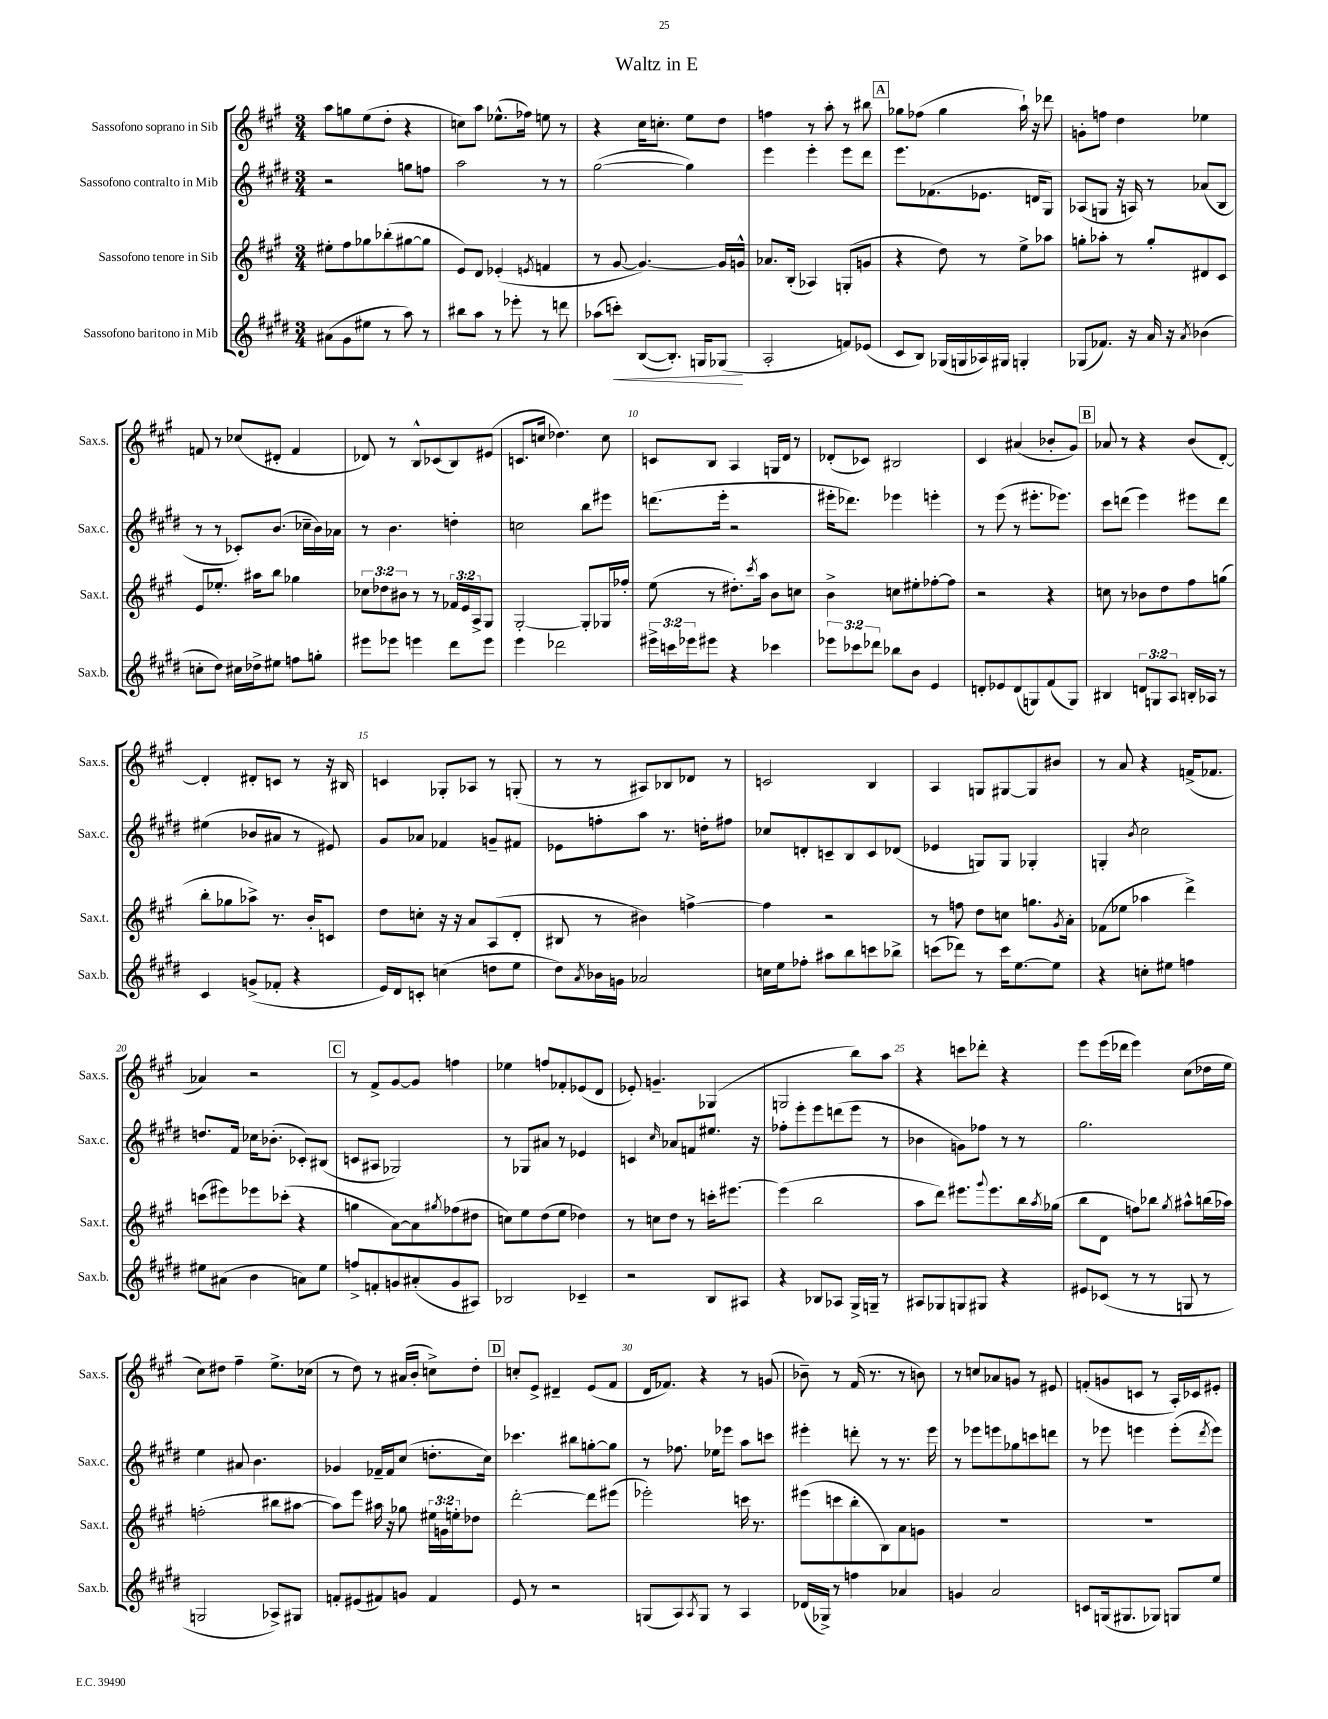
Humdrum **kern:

**kern	**dynam	**kern	**kern	**kern
*part4	*part4	*part3	*part2	*part1
*staff4	*staff4	*staff3	*staff2	*staff1
*I"Sassofono baritono in Mib	*	*I"Sassofono tenore in Sib	*I"Sassofono contralto in Mib	*I"Sassofono soprano in Sib
*I'Sax.b.	*	*I'Sax.t.	*I'Sax.c.	*I'Sax.s.
*clefG2	*	*clefG2	*clefG2	*clefG2
*k[f#c#g#d#]	*	*k[f#c#g#]	*k[f#c#g#d#]	*k[f#c#g#]
*M3/4	*	*M3/4	*M3/4	*M3/4
=1	=1	=1	=1	=1
(8a#X\L	.	8ee#X'\L	2r	8aa\L
8g#\	.	8ff#\	.	8ggn\
8ee#X\J	.	8gg-X\	.	(8ee\
8r	.	(8bb-X'\	.	8dd'\J
8aa\)	.	[8gg#X\	8ggn\L	4r
8r	.	8gg#\J]	8ffn\J	.
=2	=2	=2	=2	=2
8bb#X\L	.	8e/L)	2aa\	8ccn\L)
8aa\J	.	8d/J	.	8aa\J
8r	.	(4e-X'/	.	(8.ee-X^^\L
8eee-X'\	.	.	.	.
.	.	.	.	16ff-X\Jk)
.	.	8qen/	.	.
8r	.	4fn/	8r	8een\
8dddn\	.	.	8r	8r
=3	=3	=3	=3	=3
(8aa-X\L	.	8r	([2gg#\	4r
!	!LO:HP:b	!	!	!
8cccn'\J)	<	[8g#/	.	.
([8B/L	.	4.g#/_)	.	16cc#\KL
.	.	.	.	8.ccn'\J
8.B'/J])	.	.	.	.
.	.	.	4gg#\])	8ee\L
16Gn/KL	.	.	.	.
(8G-X/J	.	16g#/LL]	.	8dd\J
.	.	16gn^^/JJ	.	.
.	[	.	.	.
=4	=4	=4	=4	=4
2A'/	.	8.a-X/L	4eee\	4ffn\
.	.	(16B'/Jk	.	.
.	.	4A-X/)	4eee'\	8r
.	.	.	.	8aa'\
8fn/L)	.	(8Gn'/L	8eee\L	8r
(8e-X/J	.	8gn/J	8ddd#\J	8bb#X\
!!LO:REH:place=s1:t=A
=5	=5	=5	=5	=5
8c#/L	.	4r	8.eee\L	8gg-X\L
8B/J)	.	.	.	(8ff-X\J
.	.	.	(8.f-X\	.
(16G-X/LL	.	8dd\)	.	4gg-\
16Gn/	.	.	.	.
16A-X/)	.	8r	8.e-X\J	.
16G#X/JJ	.	.	.	.
4Gn'/	.	8ee^\L	.	16aa`\)
.	.	.	16dn/KL	16r
.	.	8aa-X\J	8G#/J)	8ddd-X\
=6	=6	=6	=6	=6
(8G-X/L	.	8ggn'\L	(8A-X/L	8gn'\L
8.f-X/J)	.	8aa-X'\J	8Gn/J	8ffn\J
.	.	8r	16r	4dd\
16r	.	.	16An/)	.
16a/	.	8gg'/L	8r	.
16r	.	.	.	.
8qa/	.	.	.	.
(4b-X\	.	8d#X/	(8a-X/L	4ee-X\
.	.	8c#/J	8B/J	.
!!LO:LB:g=z
=7	=7	=7	=7	=7
8ccn'\L	.	8e/L	8r	8fn/
8dd#\J)	.	8.ee-X'/J	8r	8r
16cc#X\LL	.	.	8c-X'/L)	(8cc-X/L
16dd-X^\J	.	16aa#X\KL	.	.
8ee#X\J	.	8bb\J	(8.b/J	8d#X'/J
8ffn\L	.	4gg-X\	.	4f/
.	.	.	16cc-X~\LL	.
8ggn'\J	.	.	16b\)	.
.	.	.	16a-X\JJ	.
=8	=8	=8	=8	=8
8eee#X\L	.	12cc-X\L	8r	8d-X/)
.	.	12dd-X\	.	.
8eee-X\J	.	.	4.b\	8r
.	.	12b#X\J	.	.
4eeen\	.	8r	.	8B^^/L
.	.	8r	.	(8c-X/
8ddd#\L	.	24f-X/LL	4ddn'\	8B/)
.	.	24e/	.	.
.	.	24A^/J	.	.
8eee\J	.	8G#/J	.	(8e#X/J
=9	=9	=9	=9	=9
4eee\	.	[2G#'/	2ccn\	8.cn/L
.	.	.	.	16ccn/Jk
2ddd-X\	.	.	.	4.dd-X\)
.	.	8G#'/L]	8bb\L	.
.	.	16G-X/L	8eee#X\J	8cc\
.	.	16ff-X'/JJ	.	.
=10	=10	=10	=10	=10
24eee#X^\LL	.	(8ee\	(8.dddn\L	8cn/L
24cccn\	.	.	.	.
24eee-X\J	.	.	.	.
8eee#X\J	.	8r	.	8B/J
.	.	.	16eee'\Jk	.
4r	.	8.dd#X'\L)	2r	4A/
.	.	8qccc#/	.	.
.	.	16aa\Jk	.	.
4ccc-X\	.	8b\L	.	16Gn/LL
.	.	.	.	16d/JJ
.	.	8ccn\J	.	8r
=11	=11	=11	=11	=11
12eee-X\L	.	4b^\	16eee#X'\KL	(8d-X'/L
.	.	.	8.ddd-X\J)	.
12ccc-X\	.	.	.	.
.	.	.	.	8c-X/J)
12ddd-X\J	.	.	.	.
8bb-X\L	.	8ccn\L	4eee-X\	2B#X/
8b\J	.	8ee#X'\	.	.
4e/	.	[8ff-X'\	4eeen'\	.
.	.	8ff-\J]	.	.
=12	=12	=12	=12	=12
8dn'/L	.	2r	8r	4c#/
8e-X/	.	.	(8eee\	.
(8d/	.	.	8r	(4a#X/
8Gn/)	.	.	8.eee#X'\L	.
(8f#/	.	4r	.	8b-X'/L
.	.	.	8.eee-X\J)	.
8G/J)	.	.	.	8g#/J)
!!LO:REH:place=s1:t=B
=13	=13	=13	=13	=13
4B#X/	.	8ccn\	8ccc#\L	8a-X/
.	.	8r	(8dddn\J	8r
12dn/L	.	8b-X\L	4eee\)	4r
12Gn/	.	.	.	.
.	.	8dd\	.	.
12A/J	.	.	.	.
16Bn'/LL	.	8ff#\	8eee#X\L	(8b/L
16A-X/JJ	.	.	.	.
8r	.	(8ggn\J	8ddd\J	[8d'/J)
!!LO:LB:g=z
=14	=14	=14	=14	=14
4c#/	.	8bb'\L	(4ee#X\	4d'/]
.	.	8gg-X\	.	.
(8gn^/L	.	8aa-X^\J)	8b-X/L	8d#X'/L
8f-X'/J	.	8.r	8a#X/J	8cn/J
4r	.	.	8r	8r
.	.	16b'/KL	.	.
.	.	8cn/J	8e#X/)	16r
.	.	.	.	16B#X/
=15	=15	=15	=15	=15
16e/LL)	.	8dd\L	8g#/L	4cn/
16d#/J	.	.	.	.
8cn'/J	.	8ccn'\J	8a-X/J	.
(4ccn\	.	16r	4f-X/	8G-X'/L
.	.	16r	.	.
.	.	8a/L	.	8A-X/J
8ddn\L	.	(8A/	8gn~/L	8r
8ee\J	.	8d'/J	8f#X/J	(8Gn'/
=16	=16	=16	=16	=16
8dd#\L)	.	8B#X/	8e-X\L	8r
8qa/	.	.	.	.
16b-X\L	.	8r	8ffn'\	8r
16gn\JJ	.	.	.	.
2a-X/	.	4b#X\)	8aa\J	8A#X/L)
.	.	.	8.r	8B-X/
.	.	[4ffn^\	.	8d-X/J
.	.	.	16ddn'\KL	.
.	.	.	8ff#X\J	8r
=17	=17	=17	=17	=17
16ccn\LL	.	4ff\]	8cc-X/L	2cn/
16ee\J	.	.	.	.
8ff-X'\J	.	.	8dn'/	.
8aa#X\L	.	2r	8cn~/	.
8bb\	.	.	8B/	.
8cccn\	.	.	8c/	4B/
8bb-X^\J	.	.	(8d-X/J	.
=18	=18	=18	=18	=18
(8cccn\L	.	8r	4e-X/	4A/
8ddd-X\J)	.	8ffn\	.	.
8r	.	8dd\L	8Gn/L)	8Gn/L
16ccc\KL	.	8ccn\J	8G/J	[8G#X/
[8.ee\	.	.	.	.
.	.	8.ggn\L	4G-X'/	8G#/]
8ee\J]	.	.	.	8b#X/J
.	.	8qg#/	.	.
.	.	16a'\Jk	.	.
=19	=19	=19	=19	=19
4r	.	(8f-X\L	4Gn'/	8r
.	.	8ee-X\J	.	8a/
.	.	.	8qb/	.
8ccn'\L	.	4aa-X\	2cc#\	4r
8ee#X\J	.	.	.	.
4ffn\	.	4ddd^\)	.	(16fn^/KL
.	.	.	.	8.f-X/J
!!LO:LB:g=z
=20	=20	=20	=20	=20
8ee#X\L	.	(8cccn\L	8.ddn/L	4a-X/)
(8a#X\J	.	8eee#X\)	.	.
.	.	.	16f#/Jk	.
4b\	.	8eee-X\	16cc-X\KL	2r
.	.	.	(8.b-X'\J	.
.	.	(8ccc-X'\J	.	.
8an\L)	.	4r	8c-X'/L)	.
8ee#\J	.	.	(8B#X/J	.
!!LO:REH:place=s1:t=C
=21	=21	=21	=21	=21
8ffn^/L	.	4ggn\	8cn/L	8r
8fn'/	.	.	8A#X/J	8f#^/L
8gn/	.	[8a\L)	2G-X/)	[8g#/
(8a#X'/	.	8a\]	.	8g#/J]
.	.	8qgg#X/	.	.
8g/	.	(8ff-X\	.	4ffn\
8A#X/J)	.	8dd#X\J	.	.
=22	=22	=22	=22	=22
2B-X/	.	8ccn\L)	8r	4ee-X\
.	.	8ee\	8G-X/L	.
.	.	(8dd\	8a#X/J	8ffn/L
.	.	8ee\J	8r	8f-X'/
4c-X~/	.	4dd-X\)	4e-X/	(8e-X/
.	.	.	.	8d/J
=23	=23	=23	=23	=23
2r	.	8r	4cn/	8e-X'/)
.	.	8ccn\L	.	4.gn~/
.	.	.	16qqcc#/	.
.	.	8dd\J	8a-X/L	.
.	.	8r	8fn/	.
8B/L	.	16cccn'\KL	8.ee#X/J	(4G-X/
.	.	[8.eee#X\J	.	.
8A#X/J	.	.	.	.
.	.	.	16r	.
=24	=24	=24	=24	=24
4r	.	(4eee#\]	8ff-X'\L	2Gn/
.	.	.	8eee'\	.
8B-X/L	.	2bb\	8eee\	.
8A-X/J	.	.	(8dddn\	.
16G#^/LL	.	.	8eee\J	8bb\L)
16Gn~/JJ	.	.	.	.
8r	.	.	8r	8aa\J
=25	=25	=25	=25	=25
8A#X/L	.	8aa\L	4b-X\	4r
8G-X/	.	8ddd\J)	.	.
8Gn/	.	8.eee#X\L	8gn\L)	8cccn\L
8G#X/J	.	.	8ff-X\J	8ddd-X'\J
.	.	8qqggg#/	.	.
.	.	8.eee#\	.	.
4r	.	.	8r	4r
.	.	16bb\L	8r	.
.	.	8qaa/	.	.
.	.	(16gg-X\JJ	.	.
=26	=26	=26	=26	=26
8e#X/L	.	8bb\L	2.gg#\	8eee\L
(8c-X/J	.	8d\J	.	(16eee\L
.	.	.	.	16ddd-X\JJ
8r	.	8ffn\L)	.	4eee\)
8r	.	8bb-X\J	.	.
.	.	8qgg#/	.	.
8Gn/	.	8aa#X^^\L	.	(8cc#\L
8r	.	(16bbn\L	.	16dd-X\L
.	.	16aa-X\JJ)	.	16ee\JJ
!!LO:LB:g=z
=27	=27	=27	=27	=27
2Gn/	.	(2ffn'\	4ee\	8cc#\L)
.	.	.	.	8dd#X\J
.	.	.	8a#X/	4ff#~\
.	.	.	4.b\	.
8A-X^/L)	.	8bb#X\L	.	8.ee^\L
8G#X/J	.	[8aa#X\J	.	.
.	.	.	.	(16cc-X\Jk
=28	=28	=28	=28	=28
8fn'/L	.	8aa#\L])	4g-X/	8r
(8e#X/	.	8eee\J	.	8dd\)
8f#X/)	.	16aa#X\	16f-X~/LL	8r
.	.	16r	16f-/J	.
8gn/J	.	8gg-X\	(8cc#/J	(16a#X/LL
.	.	.	.	16b'/JJ
4f#/	.	24ee#X\LL	8.ddn'\L	8ccn^\L)
.	.	24gn\	.	.
.	.	24een'\J	.	.
.	.	8dd-X\J	.	8dd'\J
.	.	.	16cc#\Jk)	.
!!LO:REH:place=s1:t=D
=29	=29	=29	=29	=29
8e/	.	[2ddd'\	4.ccc-X\	8ccn'/L
8r	.	.	.	8e^/J
2r	.	.	.	4d#X~/
.	.	.	8bb#X\L	.
.	.	8ddd\L]	[8ggn'\	(8e/L
.	.	(8eee#X\J	8gg\J]	8f#/J
=30	=30	=30	=30	=30
(8Gn/L	.	2eee-X'\)	8r	16d/KL
.	.	.	.	8.f-X/J)
8A/)	.	.	8.ff-X\	.
8qA/	.	.	.	.
8G/J	.	.	.	4r
.	.	.	16ee-X\KL	.
8r	.	.	8eee-X\J	.
4A/	.	16cccn\	8aa\L	8r
.	.	8.r	.	.
.	.	.	8cccn\J	(8gn/
=31	=31	=31	=31	=31
(16d-X/LL	.	(8eee#X\L	4eee#X'\	8b-X~\)
16G-X^/JJ)	.	.	.	.
8r	.	8cccn\	.	8r
4ffn\	.	8bb'\	8dddn'\	(16f#/
.	.	.	.	8.r
.	.	8B\)	8r	.
4a-X/	.	8a\	8.r	8r
.	.	8gn\J	.	8bn\)
.	.	.	16eee#\	.
=32	=32	=32	=32	=32
4gn/	.	2.r	8r	8r
.	.	.	8eee-X\L	8ccn/L
2a/	.	.	8eeen\	8a-X/
.	.	.	8gg-X\	8gn/J
.	.	.	8cccn\	8r
.	.	.	8dddn\J	8e#X/
=33	=33	=33	=33	=33
8cn/L	.	2.r	8r	(8fn'/L
(16Gn/k	.	.	8eee-X\	8gn/
8.G#X/	.	.	.	.
.	.	.	4eeen\	8cn/J
8G-X/J)	.	.	.	8r
8Gn/L	.	.	(8eee'\L	16A'/LL)
.	.	.	.	16c-X/J
.	.	.	8qddd#/	.
8ee/J	.	.	8eee\J)	8e#X'/J
==	==	==	==	==
*-	*-	*-	*-	*-
